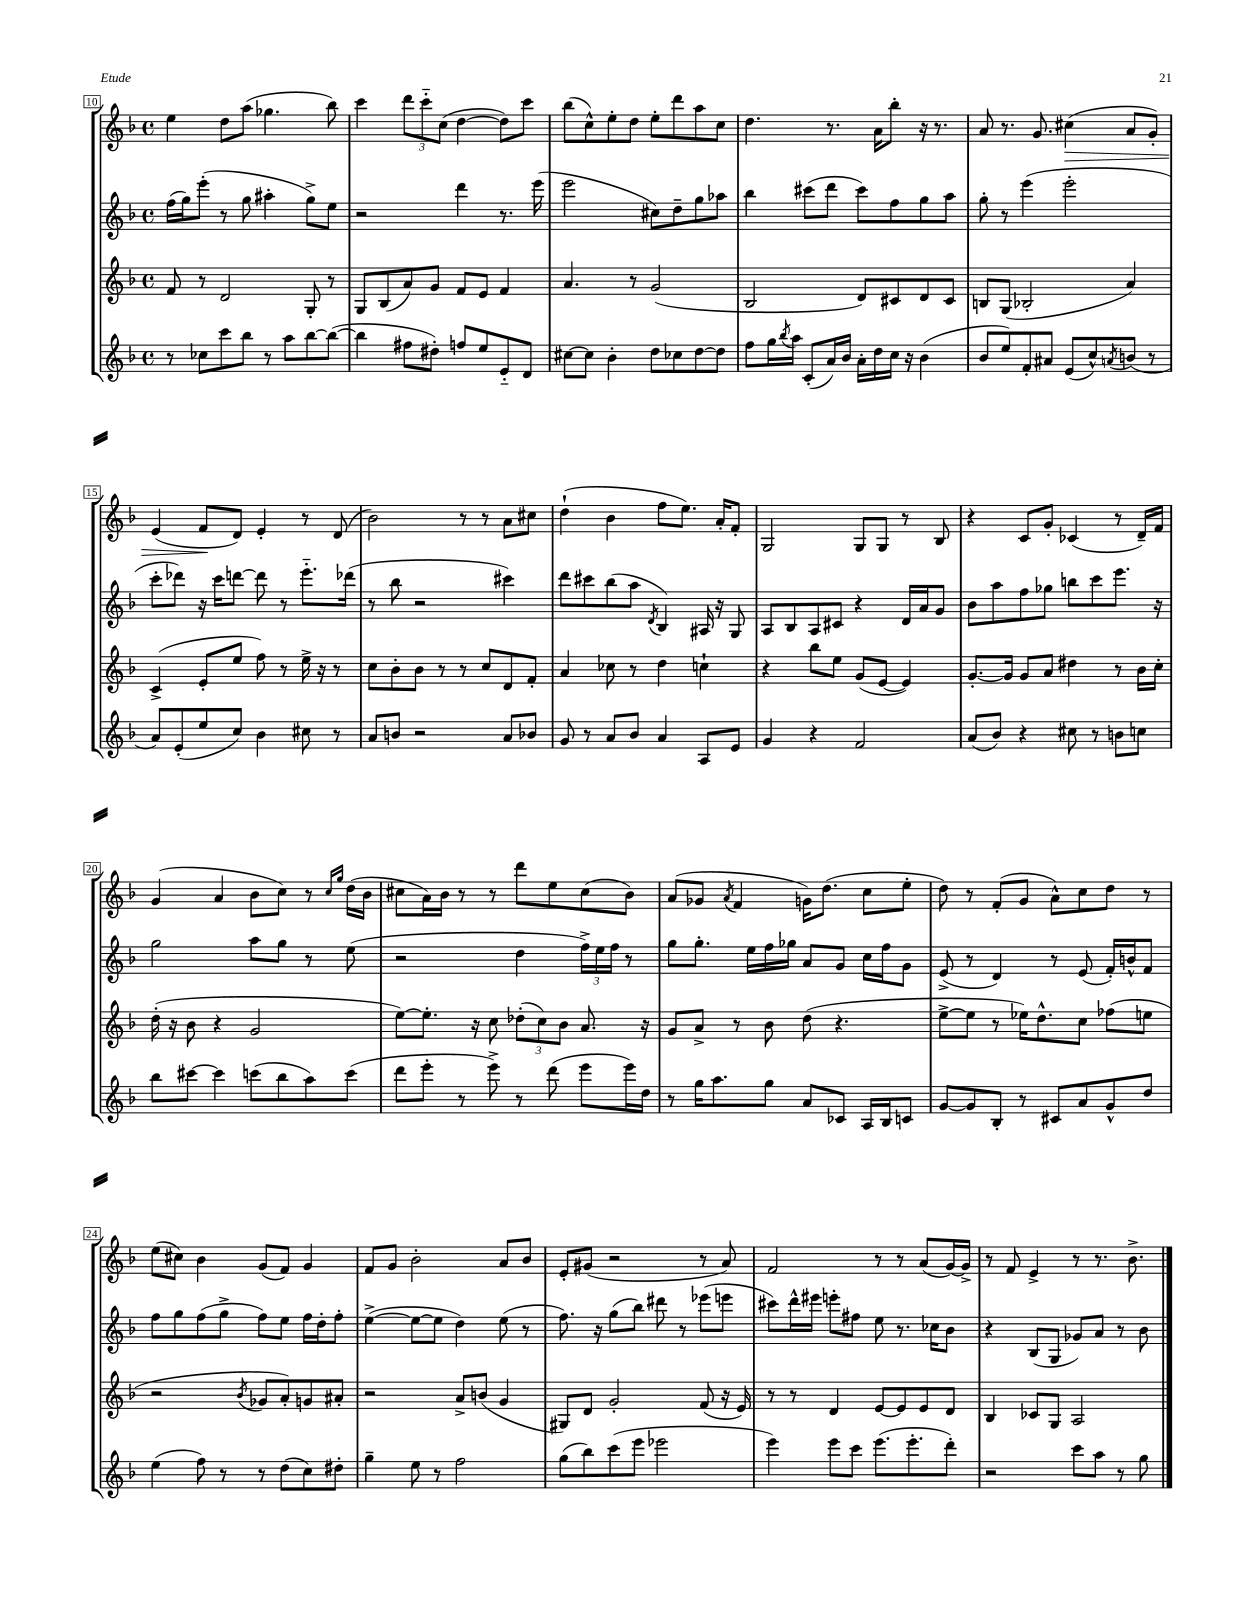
<<
\new StaffGroup <<
\new Staff = "s0" {
    \clef treble \key f \major \defaultTimeSignature \time 4/4
    e''4 d''8 a''8( ges''4. bes''8) |
    c'''4 \tuplet 3/2 { d'''8 c'''8-_ c''8( } d''4~ d''8) c'''8 |
    bes''8( c''8-^) e''8-. d''8 e''8-. d'''8 a''8 c''8 |
    d''4. r8. a'16 bes''8-. r16 r8. |
    a'8 r8. g'8. cis''4\>( a'8 g'8-.) |
    e'4( f'8\! d'8) e'4-. r8 d'8( |
    bes'2) r8 r8 a'8 cis''8 |
    d''4-!( bes'4 f''8 e''8.) a'16-. f'8-. |
    g2 g8 g8 r8 bes8 |
    r4 c'8 g'8-. ces'4( r8 d'16--) f'16 |
    g'4( a'4 bes'8 c''8) r8 \grace { c''16 g''16 } d''16( bes'16 |
    cis''8 a'16) bes'16 r8 r8 d'''8 e''8 cis''8( bes'8) |
    a'8( ges'8 \acciaccatura { a'8 } f'4 g'16) d''8.( c''8 e''8-. |
    d''8) r8 f'8-.( g'8 a'8-^) c''8 d''8 r8 |
    e''8( cis''8) bes'4 g'8( f'8) g'4 |
    f'8 g'8 bes'2-. a'8 bes'8 |
    e'8-. gis'8( r2 r8 a'8) |
    f'2 r8 r8 a'8( g'16~) g'16-> |
    r8 f'8 e'4-> r8 r8. bes'8.-> \bar "|." |
}
\new Staff = "s1" {
    \clef treble \key f \major \defaultTimeSignature \time 4/4
    f''16( g''16) e'''8-.( r8 g''8 ais''4-. g''8->) e''8 |
    r2 d'''4 r8. e'''16( |
    e'''2 cis''8) d''8-- g''8 aes''8 |
    bes''4 cis'''8( d'''8 cis'''8) f''8 g''8 a''8 |
    g''8-. r8 e'''4( e'''2-. |
    c'''8-. des'''8) r16 c'''16 d'''8~ d'''8 r8 e'''8.-_ des'''16( |
    r8 bes''8 r2 cis'''4) |
    d'''8 cis'''8 bes''8( a''8 \acciaccatura { d'8 } bes4) ais16 r16 g8 |
    a8 bes8 a8 cis'8 r4 d'16 a'16 g'8 |
    bes'8 a''8 f''8 ges''8 b''8 c'''8 e'''8. r16 |
    g''2 a''8 g''8 r8 e''8( |
    r2 d''4 \tuplet 3/2 { f''16->) e''16 f''16 } r8 |
    g''8 g''8.-. e''16 f''16 ges''16 a'8 g'8 c''16 f''16 g'8 |
    e'8->( r8 d'4) r8 e'8( f'16-.) b'16-^ f'8 |
    f''8 g''8 f''8( g''8-> f''8) e''8 f''16 d''16-. f''8-. |
    e''4~->( e''8~ e''8 d''4) e''8( r8 |
    f''8.) r16 g''8( bes''8) dis'''8 r8 ees'''8( e'''8 |
    cis'''8) d'''16-^ eis'''16 e'''8-. fis''8 e''8 r8. ces''16 bes'8 |
    r4 bes8( g8 ges'8) a'8 r8 bes'8 \bar "|." |
}
\new Staff = "s2" {
    \clef treble \key f \major \defaultTimeSignature \time 4/4
    f'8 r8 d'2 g8-. r8 |
    g8 bes8( a'8) g'8 f'8 e'8 f'4 |
    a'4. r8 g'2( |
    bes2 d'8) cis'8 d'8 cis'8 |
    b8 g8( bes2-. a'4) |
    c'4->( e'8-. e''8 f''8) r8 e''16-> r16 r8 |
    c''8 bes'8-. bes'8 r8 r8 c''8 d'8 f'8-. |
    a'4 ces''8 r8 d''4 c''4-! |
    r4 bes''8 e''8 g'8( e'8~ e'4) |
    g'8.~-. g'16 g'8 a'8 dis''4 r8 bes'16 c''16-. |
    d''16-.( r16 bes'8 r4 g'2 |
    e''8~) e''8.-. r16 c''8 \tuplet 3/2 { des''8-.( c''8) bes'8 } a'8. r16 |
    g'8 a'8-> r8 bes'8 d''8( r4. |
    e''8~-> e''8 r8 ees''16) d''8.-^ c''8 fes''8( e''8 |
    r2 \acciaccatura { bes'8 } ges'8 a'8-.) g'8 ais'8-. |
    r2 a'8-> b'8( g'4 |
    gis8) d'8 g'2-. f'8( r16 e'16) |
    r8 r8 d'4 e'8~ e'8 e'8 d'8 |
    bes4 ces'8 g8 a2 \bar "|." |
}
\new Staff = "s3" {
    \clef treble \key f \major \defaultTimeSignature \time 4/4
    r8 ces''8 c'''8 bes''8 r8 a''8 bes''8~ bes''8~( |
    bes''4 fis''8 dis''8-.) f''8 e''8 e'8-_ d'8 |
    cis''8~ cis''8 bes'4-. d''8 ces''8 d''8~ d''8 |
    f''8 g''16 \acciaccatura { bes''8 } a''16 c'8-.( a'16) bes'16 a'16-. d''16 c''16 r16 bes'4( |
    bes'8 e''8) f'8-. ais'8 e'8( c''8-^) \acciaccatura { a'8 } b'8( r8 |
    a'8) e'8-.( e''8 c''8) bes'4 cis''8 r8 |
    a'8 b'8 r2 a'8 bes'8 |
    g'8 r8 a'8 bes'8 a'4 a8 e'8 |
    g'4 r4 f'2 |
    a'8( bes'8) r4 cis''8 r8 b'8 c''8 |
    bes''8 cis'''8~ cis'''4 c'''8( bes''8 a''8) c'''8( |
    d'''8 e'''8-. r8 e'''8->) r8 d'''8( e'''8 e'''16) d''16 |
    r8 g''16 a''8. g''8 a'8 ces'8 a16 bes16 c'8 |
    g'8~ g'8 bes8-. r8 cis'8 a'8 g'8-^ d''8 |
    e''4( f''8) r8 r8 d''8( c''8) dis''8-. |
    g''4-- e''8 r8 f''2 |
    g''8( bes''8) c'''8( e'''8 ees'''2 |
    e'''4) e'''8 c'''8 e'''8.( e'''8.-. d'''8-.) |
    r2 c'''8 a''8 r8 g''8 \bar "|." |
}
>>
>>
\layout { \context { \Score currentBarNumber = #10 \override BarNumber.stencil = #(make-stencil-boxer 0.1 0.3 ly:text-interface::print) } }
